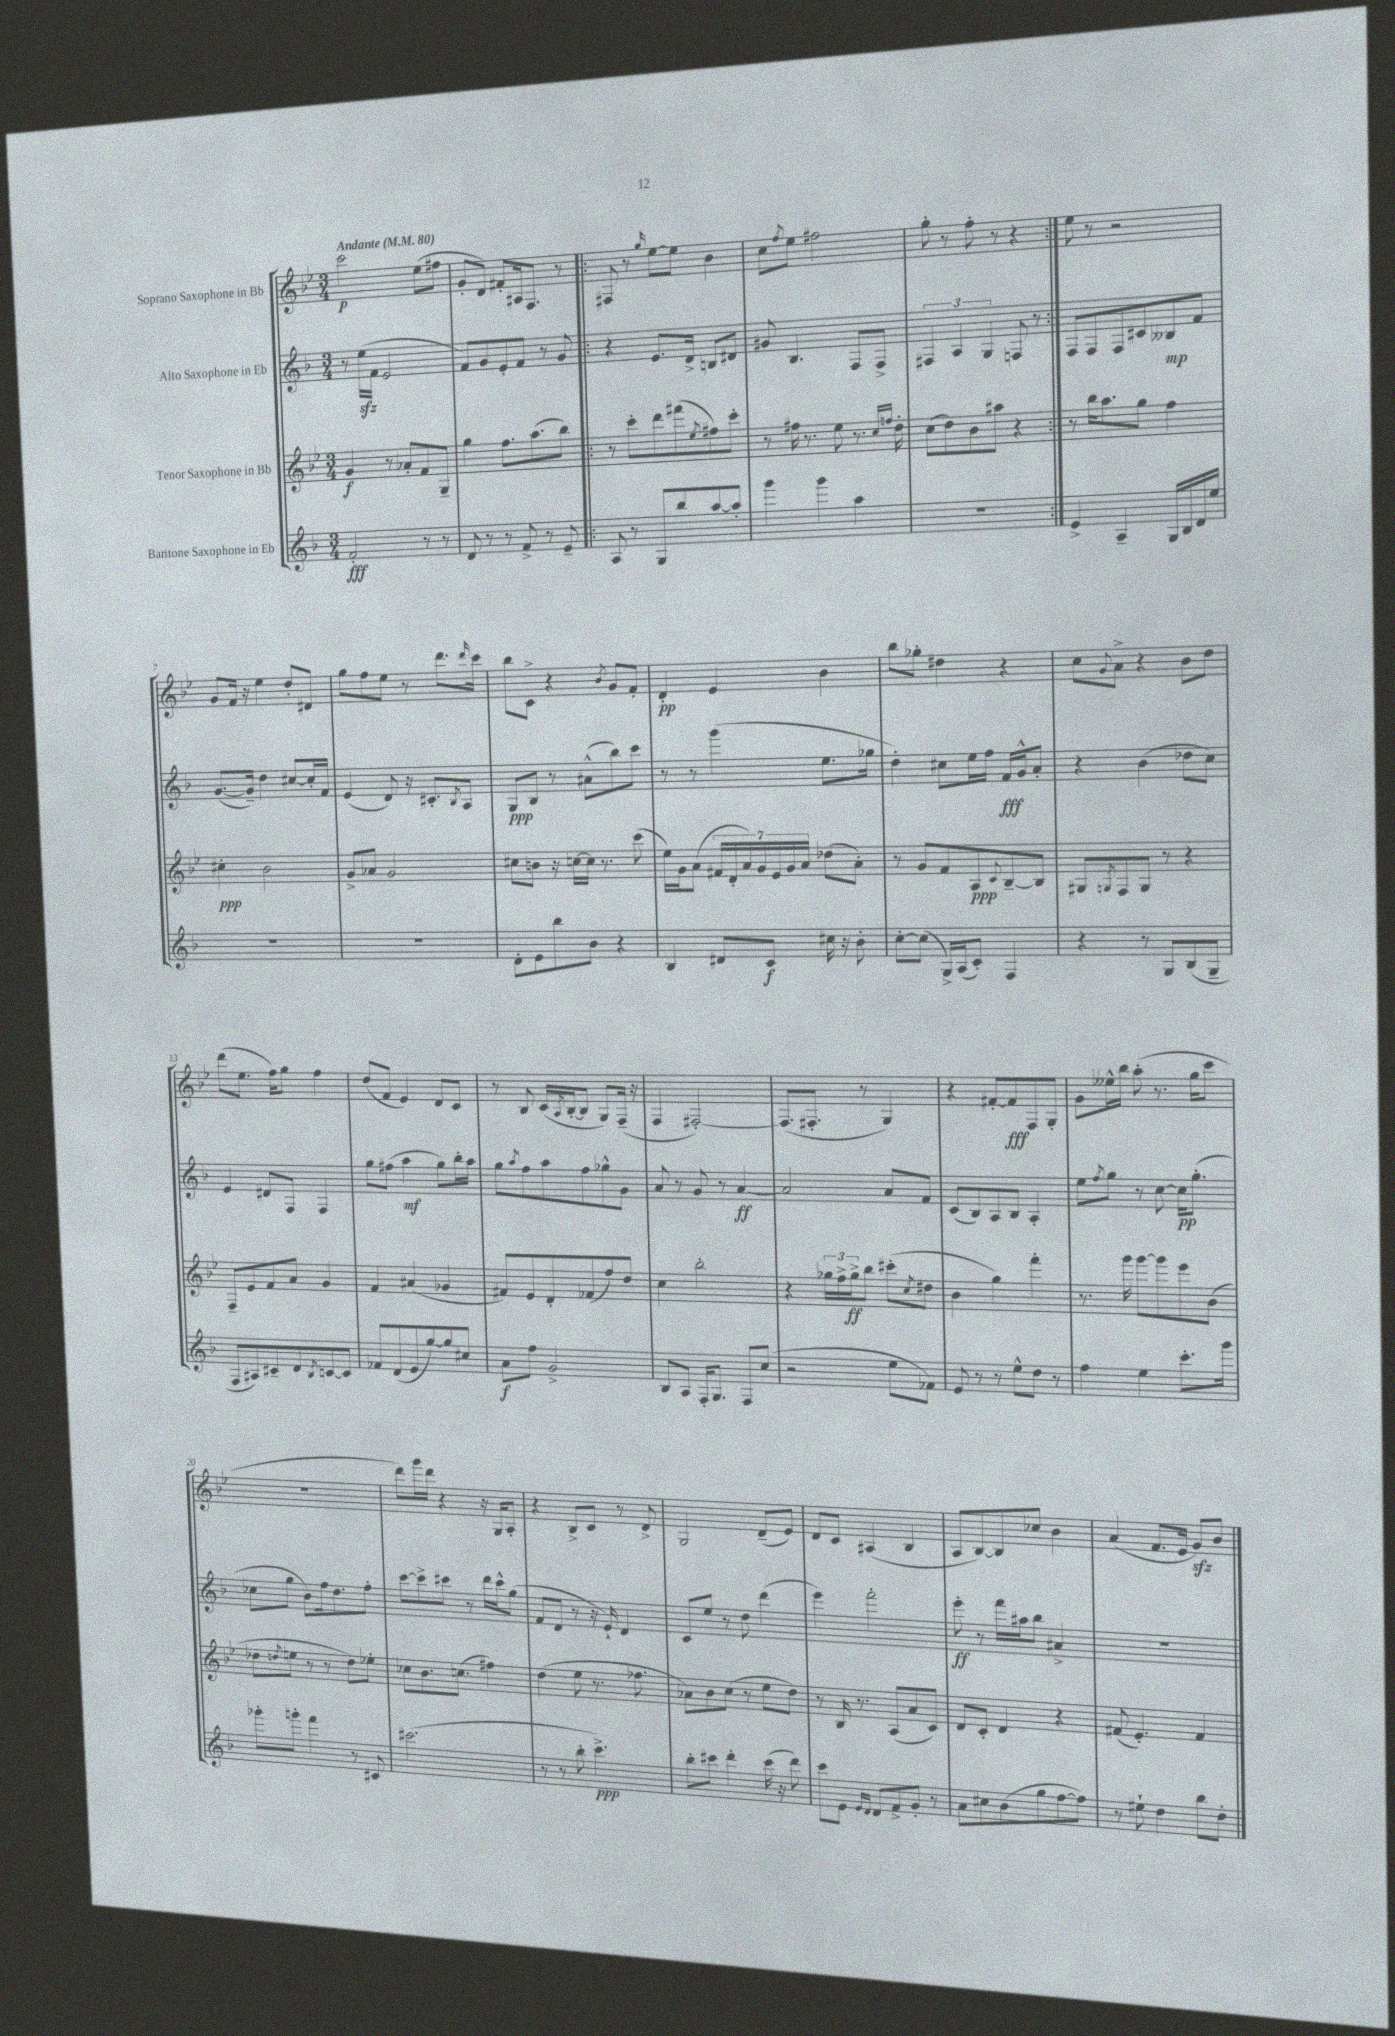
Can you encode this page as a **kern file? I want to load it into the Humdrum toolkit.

**kern	**dynam	**kern	**dynam	**kern	**dynam	**kern	**dynam
*part4	*part4	*part3	*part3	*part2	*part2	*part1	*part1
*staff4	*staff4	*staff3	*staff3	*staff2	*staff2	*staff1	*staff1
*I"Baritone Saxophone in Eb	*	*I"Tenor Saxophone in Bb	*	*I"Alto Saxophone in Eb	*	*I"Soprano Saxophone in Bb	*
*clefG2	*	*clefG2	*	*clefG2	*	*clefG2	*
*k[b-]	*	*k[b-e-]	*	*k[b-]	*	*k[b-e-]	*
*M3/4	*	*M3/4	*	*M3/4	*	*M3/4	*
*MM80	*	*MM80	*	*MM80	*	*MM80	*
=1	=1	=1	=1	=1	=1	=1	=1
!	!	!	!	!	!	!LO:TX:a:B:t=Andante	!
2f'/	fff	4g/	f	8r	.	2ccc\	p
.	.	.	.	(16eezz\LL	.	.	.
.	.	.	.	16f\JJ	.	.	.
.	.	8r	.	2e/	.	.	.
.	.	8a-X'/L	.	.	.	.	.
8r	.	8f/	.	.	.	(8ee-\L	.
8r	.	8G~/J	.	.	.	8ff#X\J	.
=2	=2	=2	=2	=2	=2	=2	=2
8d/	.	4gg\	.	8f/L)	.	8g'/L	.
8r	.	.	.	8g/	.	8d/J)	.
8r	.	8.ff\L	.	8e'/	.	8f#X'/L	.
8f^/	.	.	.	8f/J	.	16A#X/k	.
.	.	(8.aa\	.	.	.	8.F/J	.
8r	.	.	.	8r	.	.	.
8e~/	.	8bb-\J)	.	8g/	.	8r	.
=3!|:	=3!|:	=3!|:	=3!|:	=3!|:	=3!|:	=3!|:	=3!|:
8A/	.	8r	.	4r	.	8F#X/	.
8r	.	8ccc'\L	.	.	.	8r	.
.	.	.	.	.	.	16qqgg/	.
8G/L	.	8ddd\	.	8.e/L	.	[8ee-\L	.
8bb-/	.	(8fff#X\	.	.	.	8ee-\J]	.
.	.	.	.	16d^/Jk	.	.	.
.	.	8qee-/	.	.	.	.	.
[8aa/	.	8ff#X\)	.	8Bn/L	.	4b-\	.
8aa'/J]	.	8ccc'\J	.	8d#X/J	.	.	.
=4	=4	=4	=4	=4	=4	=4	=4
4ggg\	.	8r	.	8g#X/	.	8cc\L	.
.	.	.	.	.	.	8qff/	.
.	.	16ff#X\	.	4.B-/	.	8ee-\J	.
.	.	8.r	.	.	.	.	.
4ggg\	.	.	.	.	.	2ff#X\	.
.	.	8ee-\	.	.	.	.	.
4aa\	.	8.r	.	8F/L	.	.	.
.	.	.	.	8F^/J	.	.	.
.	.	16qqcc/LL	.	.	.	.	.
.	.	16qqffn/JJ	.	.	.	.	.
.	.	16dd'\	.	.	.	.	.
=5	=5	=5	=5	=5	=5	=5	=5
2.r	.	(8cc\L	.	6F#X/	.	8gg'\	.
.	.	8dd\)	.	.	.	8r	.
.	.	.	.	6A/	.	.	.
.	.	8b-\	.	.	.	8ff'\	.
.	.	.	.	6G/	.	.	.
.	.	8aa#X\J	.	.	.	8r	.
.	.	4r	.	8Fn/	.	4r	.
.	.	.	.	8r	.	.	.
=6:|!	=6:|!	=6:|!	=6:|!	=6:|!	=6:|!	=6:|!	=6:|!
4e^/	.	8r	.	8F/L	.	8ee-\	.
.	.	16bb-\KL	.	8F/	.	8r	.
.	.	8.aa\	.	.	.	.	.
4A~/	.	.	.	8F/	.	2r	.
.	.	8gg\J	.	8c#X/	.	.	.
16G/LL	.	4ff\	.	8B--X/	mp	.	.
16B-/	.	.	.	.	.	.	.
16d/	.	.	.	8f/J	.	.	.
16ee/JJ	.	.	.	.	.	.	.
!!LO:LB:g=z
=7	=7	=7	=7	=7	=7	=7	=7
2.r	.	4cc#X'\	ppp	([8.g/L	.	8g/L	.
.	.	.	.	.	.	16f/Jk	.
.	.	.	.	16g~/Jk])	.	16r	.
.	.	2b-\	.	4dd\	.	4ee-\	.
.	.	.	.	[8cc#X/L	.	8dd'/L	.
.	.	.	.	16cc#'/L]	.	8d#X/J	.
.	.	.	.	16f/JJ	.	.	.
=8	=8	=8	=8	=8	=8	=8	=8
2.r	.	8g^/L	.	(4e/	.	8gg\L	.
.	.	8a-X/J	.	.	.	8ff\	.
.	.	2g/	.	8d/)	.	8ee-\J	.
.	.	.	.	16r	.	8r	.
.	.	.	.	8.c#X'/L	.	.	.
.	.	.	.	.	.	8.ddd\L	.
.	.	.	.	8qB-/	.	.	.
.	.	.	.	8A/J	.	.	.
.	.	.	.	.	.	16qqddd/	.
.	.	.	.	.	.	16ccc\Jk	.
=9	=9	=9	=9	=9	=9	=9	=9
8d'\L	.	8cc#X\L	.	8G/L	ppp	8bb-\L	.
8e\	.	8bn\J	.	8B-/J	.	8c^\J	.
8bb-\	.	16r	.	8r	.	4r	.
.	.	[16ccn\LL	.	.	.	.	.
8b-\J	.	16cc\JJ]	.	(8a#X^^\L	.	.	.
.	.	8.r	.	.	.	.	.
.	.	.	.	.	.	8qb-/	.
4r	.	.	.	8bb-\)	.	8g/L	.
.	.	(8ccc\	.	8ccc\J	.	8f'/J	.
=10	=10	=10	=10	=10	=10	=10	=10
4B-/	.	16ee-\LL)	.	8r	.	4d'/	pp
.	.	16g\J	.	.	.	.	.
.	.	(8a\J	.	8r	.	.	.
8d#X/L	.	28f#X/LL	.	(4ggg\	.	4e-/	.
.	.	28d'/	.	.	.	.	.
.	.	28a/)	.	.	.	.	.
.	.	28g/	.	.	.	.	.
8c/J	f	.	.	.	.	.	.
.	.	28e-/	.	.	.	.	.
.	.	28g/	.	.	.	.	.
.	.	28a/JJ	.	.	.	.	.
16cc#X\	.	(8dd-X\L	.	8.ee\L	.	4b-\	.
16r	.	.	.	.	.	.	.
8b-'\	.	8a'\J)	.	.	.	.	.
.	.	.	.	16gg-X\Jk	.	.	.
=11	=11	=11	=11	=11	=11	=11	=11
[8cc'\L	.	8r	.	4dd'\)	.	8bb-\L	.
(8cc\J]	.	8g/L	.	.	.	8gg-X'\J	.
16G^/LL)	.	8f/	.	8cc#X\L	.	4dd#X\	.
(16A/J	.	.	.	.	.	.	.
8c'/J)	.	8A/	ppp	16ee\L	.	.	.
.	.	.	.	16ff\JJ	.	.	.
.	.	8qqc/	.	.	.	.	.
4F/	.	[8B-~/	.	16f/LL	fff	4r	.
.	.	.	.	16g^^/J	.	.	.
.	.	8B-/J]	.	8a'/J	.	.	.
=12	=12	=12	=12	=12	=12	=12	=12
4r	.	8G#X/L	.	4r	.	8cc\L	.
.	.	8qGn/	.	.	.	8qqg/	.
.	.	8F/	.	.	.	8a^\J	.
8r	.	8G/J	.	(4b-\	.	4r	.
8G/L	.	8r	.	.	.	.	.
(8B-/	.	4r	.	8dd-X\L	.	8b-\L	.
8G~/J	.	.	.	8cc\J)	.	8dd\J	.
!!LO:LB:g=z
=13	=13	=13	=13	=13	=13	=13	=13
8F/L	.	8F~/L	.	4e/	.	(8ddd\L	.
8A#X/)	.	8e-/	.	.	.	8.ee-\J	.
8c#X~/	.	8f/	.	8d#X/L	.	.	.
.	.	.	.	.	.	16ff\KL)	.
8d/	.	8a/J	.	8F/J	.	8gg\J	.
8qB-/	.	.	.	.	.	.	.
[8cn/	.	4g/	.	4F/	.	4ff\	.
8c/J]	.	.	.	.	.	.	.
=14	=14	=14	=14	=14	=14	=14	=14
8f-X/L	.	4f/	.	8gg\L	.	(8dd/L	.
(8d/	.	.	.	(8ff#X\J	.	8f/J	.
8e/	.	(4a#X/	.	4aa\	mf	4e-/)	.
[8gg/)	.	.	.	.	.	.	.
8gg/]	.	4g-X/	.	8gg\L)	.	8d/L	.
8cc#X/J	.	.	.	16bb-'\L	.	8c/J	.
.	.	.	.	16aa\JJ	.	.	.
=15	=15	=15	=15	=15	=15	=15	=15
8a\L	f	8f#X/L)	.	8gg\L	.	8r	.
.	.	.	.	8qaa/	.	.	.
8ff\J	.	8e-/	.	8ff\	.	8B-/	.
2g^/	.	8d'/	.	8aa\	.	(16c/LL	.
.	.	.	.	.	.	8qA/	.
.	.	.	.	.	.	[16B-'/J	.
.	.	(8f-X/	.	8ff\	.	8B-/J]	.
.	.	8ff/)	.	8gg-X^^\	.	8G/L)	.
.	.	8dd/J	.	8g\J	.	(16F~/Jk	.
.	.	.	.	.	.	16r	.
=16	=16	=16	=16	=16	=16	=16	=16
8B-/L	.	4cc\	.	8a/	.	4F/	.
8A/J	.	.	.	8r	.	.	.
16F'/KL	.	2bb-'\	.	8g/	.	[2F#X'/)	.
8.G/J	.	.	.	.	.	.	.
.	.	.	.	8r	.	.	.
8F/L	.	.	.	[4a/	ff	.	.
(8cc/J	.	.	.	.	.	.	.
=17	=17	=17	=17	=17	=17	=17	=17
2r	.	4r	.	2a/]	.	(8.F#/L]	.
.	.	.	.	.	.	8.F#X'/J	.
.	.	24gg-X\LL	.	.	.	.	.
.	.	24ff^\	.	.	.	.	.
.	.	24gg-^\J	ff	.	.	.	.
.	.	8bb-\J	.	.	.	8r	.
8ee\L	.	(8ccc#X'\L	.	8a/L	.	4G/)	.
.	.	8qcc/	.	.	.	.	.
8f-X\J)	.	8dd#X\J	.	8f/J	.	.	.
=18	=18	=18	=18	=18	=18	=18	=18
8e/	.	4b-\	.	(8c/L	.	4r	.
8r	.	.	.	8B-/)	.	.	.
8r	.	4gg\)	.	8A/	.	[8f#X'/L	.
8ee^^\L	.	.	.	8B-/J	.	8f#/]	fff
8dd\J	.	4fff'\	.	4A'/	.	8F/	.
8r	.	.	.	.	.	8G'/J	.
=19	=19	=19	=19	=19	=19	=19	=19
4ff\	.	8.r	.	8ee\L	.	8g\L	.
.	.	.	.	8qff/	.	.	.
.	.	.	.	8gg\J	.	16ee--X^^\L	.
.	.	16ggg\	.	.	.	16bb-\JJ	.
4ee\	.	[8ggg\L	.	8r	.	(8aa'\	.
.	.	8ggg\]	.	[8cc\	.	8.r	.
8.ccc'\L	.	8eee-\	.	16cc\KL]	pp	.	.
.	.	.	.	(8.gg'\J	.	16gg\KL	.
.	.	(8b-\J	.	.	.	8ccc\J	.
16ggg\Jk	.	.	.	.	.	.	.
!!LO:LB:g=z
=20	=20	=20	=20	=20	=20	=20	=20
8ggg-X'\L	.	8dd-X\L	.	8cc-X\L	.	2.r	.
.	.	8qddn/	.	.	.	.	.
8gggn'\J	.	8een\J	.	8gg\J	.	.	.
4fff\	.	8r	.	8b-\L)	.	.	.
.	.	8r	.	16ff\k	.	.	.
.	.	.	.	8.dd\	.	.	.
8r	.	8dd\L)	.	.	.	.	.
8c#X/	.	8ee-X'\J	.	8ff'\J	.	.	.
=21	=21	=21	=21	=21	=21	=21	=21
(2.ccc#X\	.	8cc-X\L	.	[8ccc\L	.	8ddd\L)	.
.	.	8.b-\	.	8ccc^\]	.	16ggg\L	.
.	.	.	.	.	.	16ddd\JJ	.
.	.	.	.	8ccc#X\J	.	4r	.
.	.	(8.ccn\J	.	.	.	.	.
.	.	.	.	8r	.	.	.
.	.	4ff#X\)	.	16ddd\LL	.	16r	.
.	.	.	.	16ccc#^^\J	.	16G/KL	.
.	.	.	.	(8gg\J	.	8A'/J	.
=22	=22	=22	=22	=22	=22	=22	=22
8r	.	(4dd\	.	8f/L	.	4r	.
8r	.	.	.	8d/J	.	.	.
8bb-'\	.	8ee-\	.	8r	.	8B-^/L	.
4.ccc^\)	ppp	8.r	.	16r	.	8c/J	.
.	.	.	.	16e`/)	.	.	.
.	.	.	.	4d/	.	8r	.
.	.	8.ff-X\	.	.	.	.	.
.	.	.	.	.	.	8d^/	.
=23	=23	=23	=23	=23	=23	=23	=23
8bb-'\L	.	8a-X\L)	.	8c/L	.	2G/	.
8ccc#X\J	.	8b-\	.	8ee/J	.	.	.
4ddd'\	.	(8cc\J	.	8r	.	.	.
.	.	8r	.	8dd\	.	.	.
(16ccc#\	.	8ee-\L	.	(4ddd\	.	(8d~/L	.
16r	.	.	.	.	.	.	.
8ddd\)	.	8dd\J)	.	.	.	8e-/J)	.
=24	=24	=24	=24	=24	=24	=24	=24
8ccc\L	.	8r	.	4eee\)	.	8d/L	.
8e\J	.	16B-/	.	.	.	8c/J	.
.	.	8.r	.	.	.	.	.
16qqe/LL	.	.	.	.	.	.	.
16qqd/JJ	.	.	.	.	.	.	.
8d/L	.	.	.	2fff'\	.	(4A#X/	.
8f^/	.	(8A/L	.	.	.	.	.
8g'/J	.	8a/	.	.	.	4B-/	.
8r	.	8c/J)	.	.	.	.	.
=25	=25	=25	=25	=25	=25	=25	=25
8a\L	.	8d/L	.	8eee'\	ff	8A/L	.
8cc#X\	.	8c'/J	.	8r	.	[8B-/)	.
(8b-\	.	4d/	.	16fff\LL	.	8B-/]	.
.	.	.	.	16aa#X\J	.	.	.
8gg\	.	.	.	8bb-\J	.	8cc-X/J	.
[8ff\	.	4r	.	4a#X^/	.	4b-\	.
8ff\J])	.	.	.	.	.	.	.
=26	=26	=26	=26	=26	=26	=26	=26
8r	.	(8f#X/	.	2.r	.	(4a/	.
8ee#X`\	.	4.e-'/)	.	.	.	.	.
4dd\	.	.	.	.	.	8.f/L	.
.	.	.	.	.	.	16e-/Jk	.
8bb-\L	.	4f#/	.	.	.	8gzz/L)	.
8dd'\J	.	.	.	.	.	8b-/J	.
==	==	==	==	==	==	==	==
*-	*-	*-	*-	*-	*-	*-	*-
